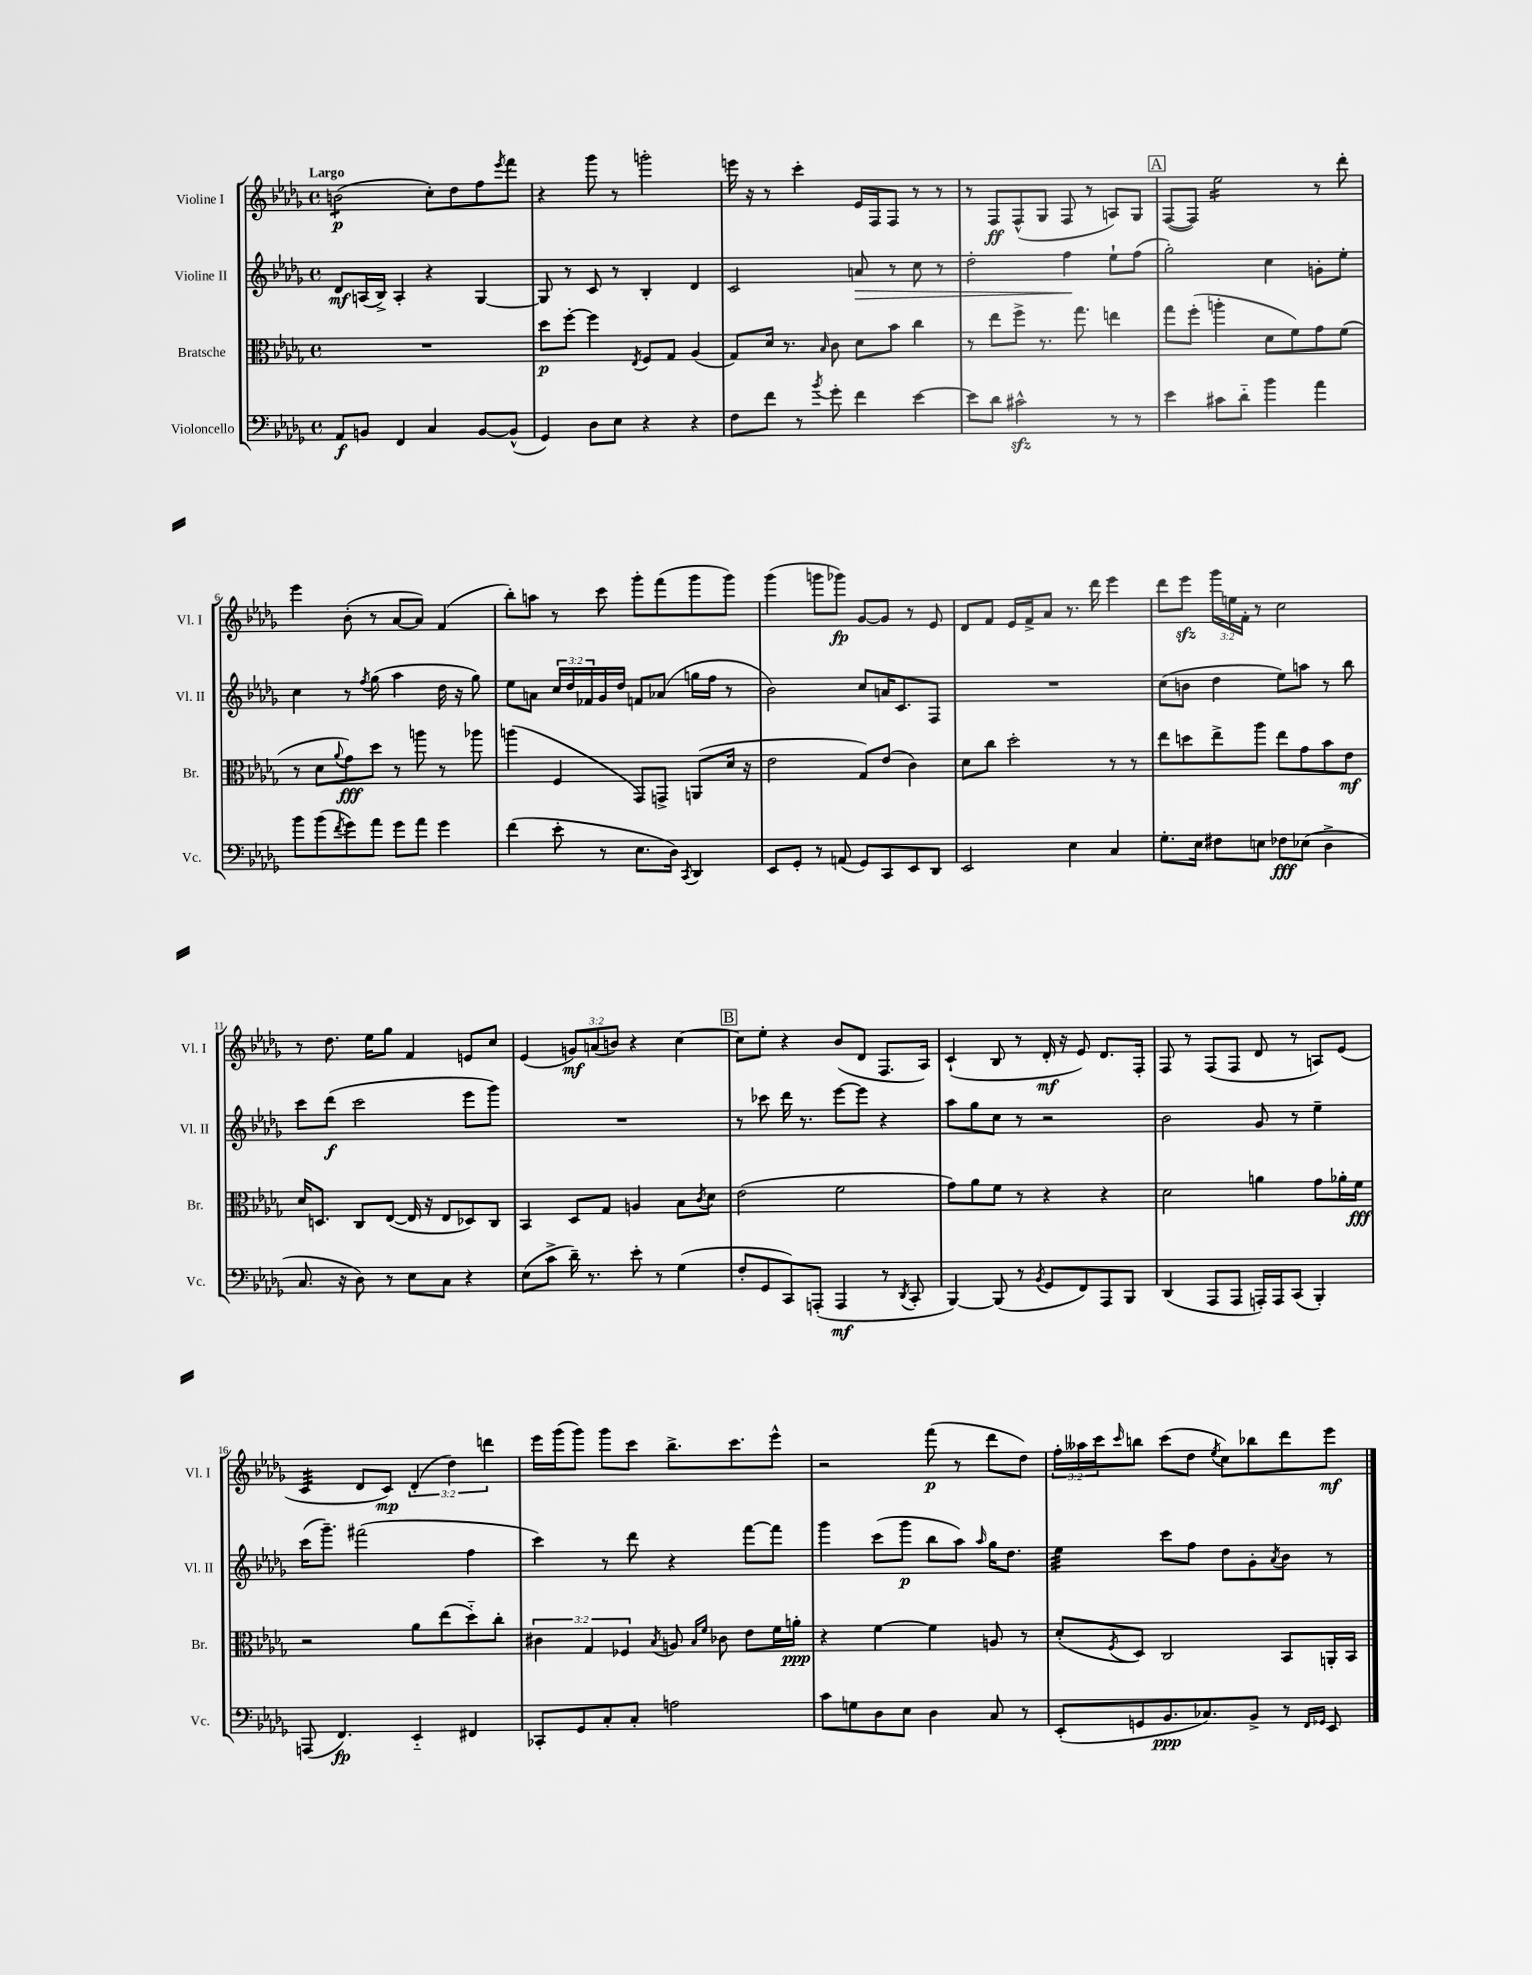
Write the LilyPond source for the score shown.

<<
\new StaffGroup <<
\new Staff = "s0" \with { instrumentName = "Violine I" shortInstrumentName = "Vl. I" } {
    \clef treble \key des \major \defaultTimeSignature \time 4/4 \override Staff.TupletNumber.text = #tuplet-number::calc-fraction-text \tempo "Largo"
    b'2:8\p( c''8-.) des''8 f''8 \acciaccatura { ees'''8 } f'''8 |
    r4 ges'''8 r8 g'''2-. |
    e'''16 r16 r8 c'''4-. ees'16 f16 f8 r8 r8 |
    r8 f8\ff f8-^( ges8 f8 r8 a8) ges8 |
    \mark \markup { \box "A" } f8~( f8) ees''2:16 r8 des'''8-. |
    ees'''4 bes'8-.( r8 aes'8~ aes'8) f'4( |
    bes''8-.) a''8 r8 c'''8 ges'''8-. f'''8( ges'''8 ges'''8) |
    ges'''4( g'''8 ges'''8\fp) ges'8~ ges'8 r8 ees'8 |
    des'8 f'8 ees'16 f'16-> aes'8 r8. des'''16 ees'''4 |
    des'''8 ees'''8\sfz \tuplet 3/2 { ges'''16 e''16 f'16-. } r8 c''2 |
    r8 des''8. ees''16 ges''8 f'4 e'8 c''8 |
    ees'4( \tuplet 3/2 { g'8\mf) a'8( b'8) } r4 c''4~ |
    \mark \markup { \box "B" } c''8 ees''8-. r4 bes'8( des'8 f8. aes16) |
    c'4-!( bes8 r8 des'16-.\mf r16 ees'8) des'8. f16-. |
    f8 r8 f8( f8 des'8 r8 a8) ees'8( |
    c'4:32 des'8 c'8\mp) \tuplet 3/2 { des'4-.( des''4) d'''4 } |
    ees'''16 ges'''16( ges'''8) ges'''8 c'''8 bes''8.-> c'''8. ees'''8-^ |
    r2 f'''8\p( r8 des'''8 des''8) |
    \tuplet 3/2 { f''16-. aeses''16 c'''16 } \grace { c'''16 } b''8 c'''8( des''8 \acciaccatura { ees''8 } c''8) bes''8 des'''8 ees'''8\mf \bar "|." |
}
\new Staff = "s1" \with { instrumentName = "Violine II" shortInstrumentName = "Vl. II" } {
    \clef treble \key des \major \defaultTimeSignature \time 4/4 \override Staff.TupletNumber.text = #tuplet-number::calc-fraction-text
    des'8\mf a16( bes16->) a4-. r4 ges4~ |
    ges8 r8 c'8 r8 bes4-. des'4 |
    c'2 a'8\> r8 c''8 r8 |
    des''2-. f''4\! ees''8-! f''8( |
    \mark \markup { \box "A" } ges''2-.) c''4 g'8-. ees''8-. |
    c''4 r8 \acciaccatura { f''8 } ges''8( aes''4 des''16 r16 ges''8) |
    ees''8 a'8 \tuplet 3/2 { c''16 des''16 fes'16 } ges'16 des''16 f'8 aes'8( g''16 f''16 r8 |
    bes'2) c''8 a'16 c'8. f8 |
    R1 |
    c''8( b'8 des''4 ees''8) a''8 r8 bes''8 |
    c'''8 des'''8\f( c'''2 ees'''8 ges'''8) |
    R1 |
    \mark \markup { \box "B" } r8 ces'''8 des'''16 r8. ees'''8~ ees'''8 r4 |
    aes''8 ges''8 c''8 r8 r2 |
    bes'2 ges'8 r8 ees''4-- |
    c'''16( ges'''8.--) fis'''2( f''4 |
    c'''4) r8 des'''8 r4 f'''8~ f'''8 |
    ges'''4 c'''8( ges'''8\p bes''8 aes''8) \grace { aes''16 } ges''16 des''8. |
    ees''4:32 c'''8 f''8 des''8 ges'8-. \acciaccatura { aes'8 } bes'8 r8 \bar "|." |
}
\new Staff = "s2" \with { instrumentName = "Bratsche" shortInstrumentName = "Br." } {
    \clef alto \key des \major \defaultTimeSignature \time 4/4 \override Staff.TupletNumber.text = #tuplet-number::calc-fraction-text
    R1 |
    des''8\p f''8~-. f''4 \acciaccatura { ees8 } f8 ges8 aes4( |
    ges8) des'16 r8. \grace { bes16 } c'8 des'8 bes'8 c''4 |
    r8 ees''8 f''8-> r8. ges''8. e''4 |
    \mark \markup { \box "A" } ges''8 f''8-.( a''4-. des'8 f'8) ges'8 f'8( |
    r8 des'8 \appoggiatura { aes'8 } ges'8\fff) des''8 r8 a''8 r8 aes''8 |
    a''4( f4 ges,8) g,8-> a,8( des'16 r16 |
    ees'2 ges8) ees'8( c'4) |
    des'8 c''8 des''2-. r8 r8 |
    ees''8 d''8 ees''8-> aes''8 ees''8 ges'8 bes'8 ees'8\mf |
    des'16 d8. c8 ees8~( ees16 r16 ees8 des8) c8 |
    bes,4 des8 ges8 a4 bes8 \acciaccatura { c'8 } des'8 |
    \mark \markup { \box "B" } ees'2( f'2 |
    ges'8) aes'8 f'8 r8 r4 r4 |
    des'2 a'4 ges'8 aes'16-. f'16\fff |
    r2 aes'8 ees''8( des''8-_) c''8-. |
    \tuplet 3/2 { cis'4 ges4 fes4 } \acciaccatura { bes8 } a8 \grace { bes16 f'16 } ces'8 ees'8 f'16 a'16-.\ppp |
    r4 f'4~ f'4 a8 r8 |
    des'8-.( \acciaccatura { f8 } des8) c2 bes,8 a,16-. bes,16 \bar "|." |
}
\new Staff = "s3" \with { instrumentName = "Violoncello" shortInstrumentName = "Vc." } {
    \clef bass \key des \major \defaultTimeSignature \time 4/4
    aes,8\f b,8 f,4 c4 b,8~ b,8-^( |
    ges,4) des8 ees8 r4 r4 |
    f8 f'8 r8 \acciaccatura { bes'8 } ges'8-. f'4 ees'4~ |
    ees'8 des'8 cis'2-^\sfz r8 r8 |
    \mark \markup { \box "A" } ees'4 cis'8 des'8-_ bes'4 aes'4 |
    bes'8 bes'8( \acciaccatura { f'8 } ges'8) aes'8 ges'8 aes'8 ges'4 |
    f'4( ees'8-. r8 ees8. des16) \acciaccatura { c,8 } des,4 |
    ees,8 ges,8-. r8 a,8( ges,8) c,8 ees,8 des,8 |
    ees,2 ees4 c4 |
    ges8.-. ees16 fis8 e8 fes8\fff ees8( des4-> |
    c8. r16 des8) r8 ees8 c8 r4 |
    ees8( c'8-> des'16--) r8. ees'8-. r8 ges4( |
    \mark \markup { \box "B" } f8-. ges,8 c,8) a,,8-.( a,,4\mf r8 \acciaccatura { des,8 } c,8-. |
    bes,,4~) bes,,8( r8 \acciaccatura { bes,8 } ges,8 f,8) aes,,8 bes,,8 |
    des,4( aes,,8 aes,,8 a,,16-.) a,,16 c,8( bes,,4-.) |
    a,,8( f,4.\fp) ees,4-_ fis,4 |
    ces,8-. ges,8 c8-. c8-. a2 |
    c'8 g8 des8 ees8 des4 c8 r8 |
    ees,8-.( g,8 bes,8.\ppp ces8.) bes,8-> r8 \grace { f,16 ges,16 } ees,8 \bar "|." |
}
>>
>>
